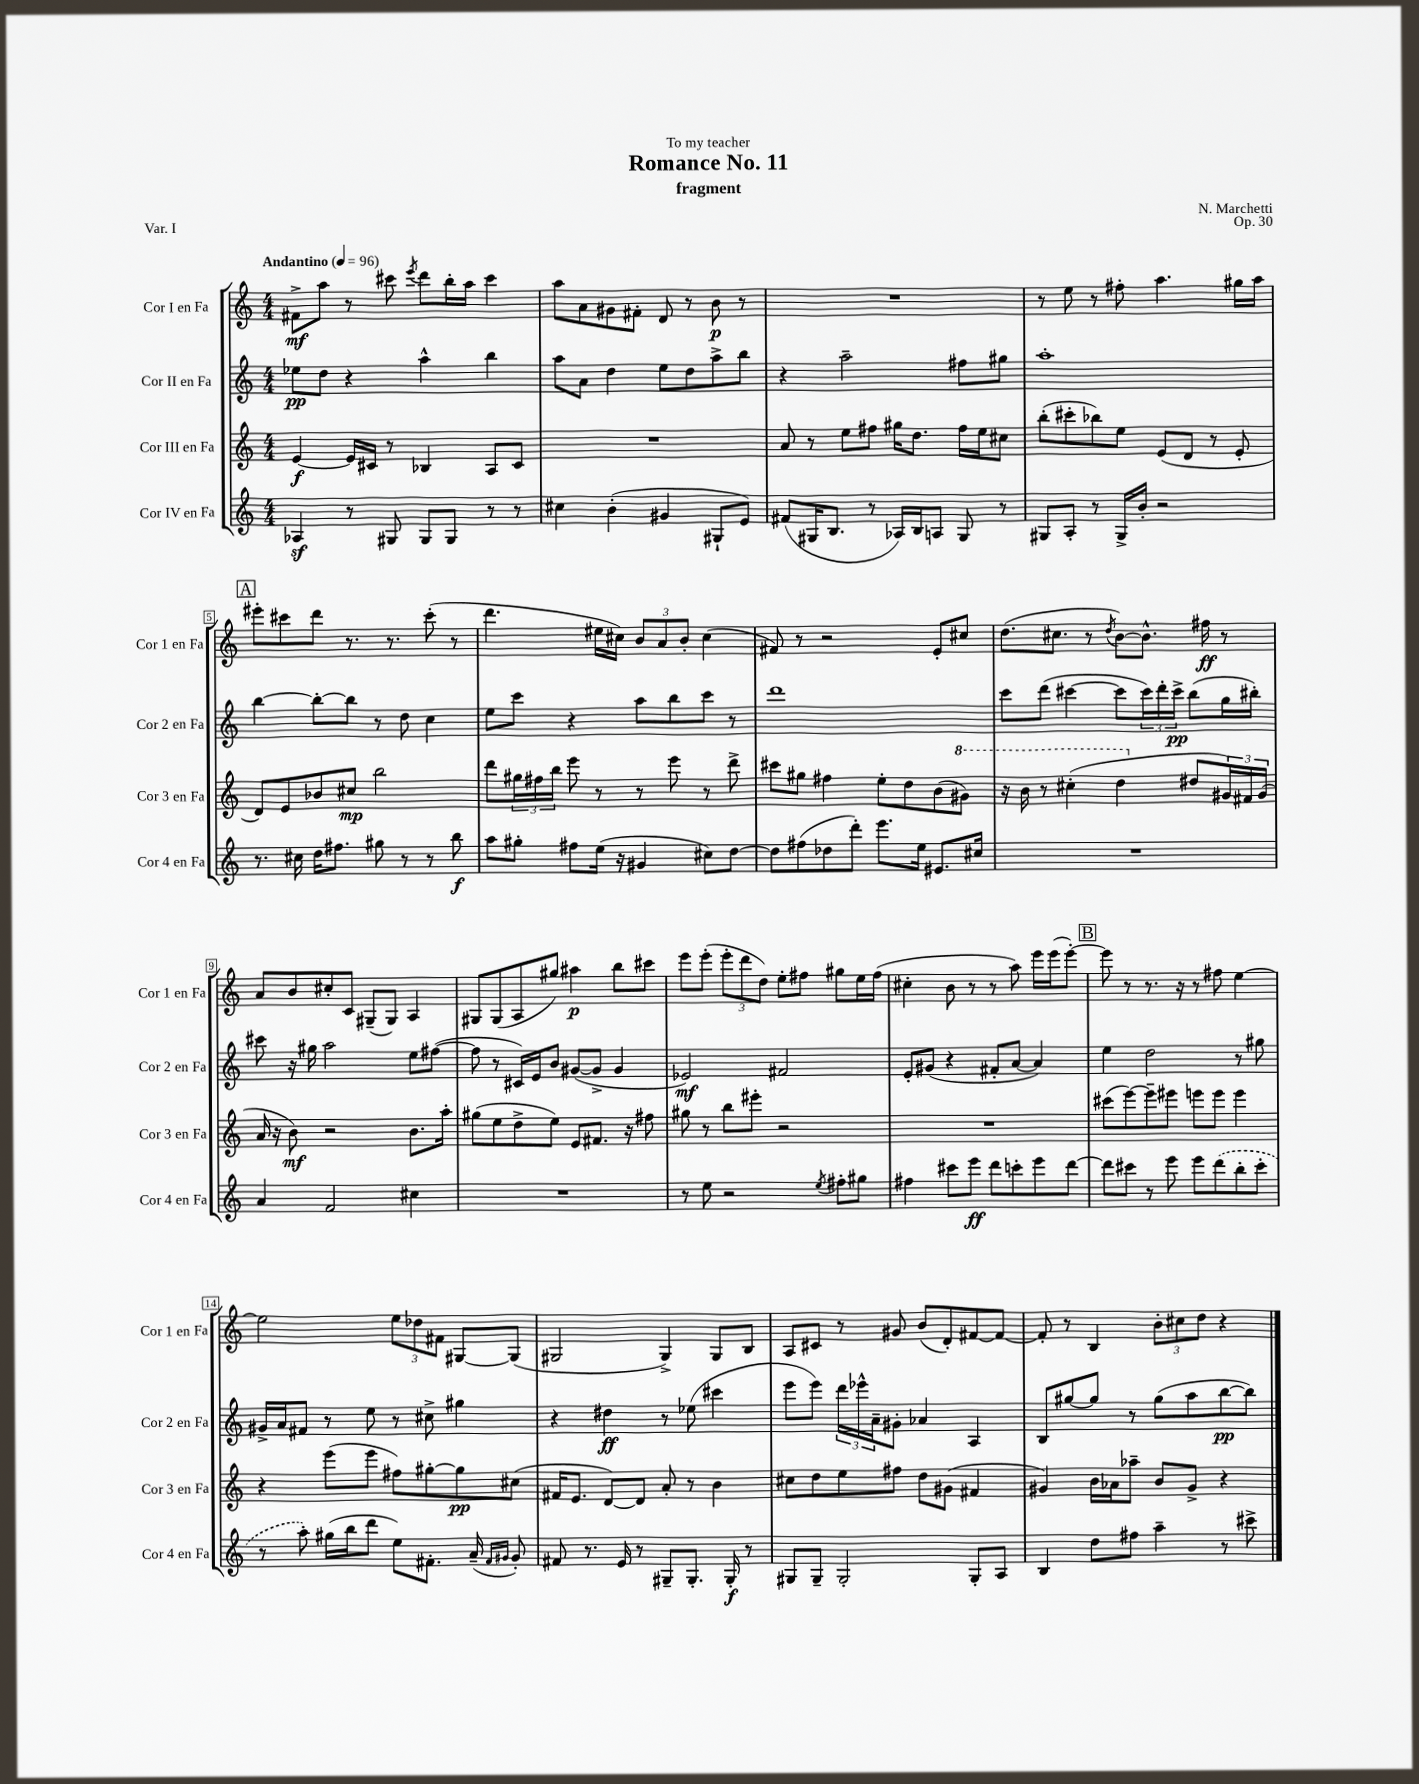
\header { title = "Romance No. 11" composer = "N. Marchetti" subtitle = "fragment" dedication = "To my teacher" opus = "Op. 30" piece = "Var. I" }
<<
\new StaffGroup <<
\new Staff = "s0" \with { instrumentName = "Cor I en Fa" shortInstrumentName = "Cor 1 en Fa" } {
    \clef treble \key c \major \numericTimeSignature \time 4/4 \tempo "Andantino" 4 = 96
    fis'8->\mf a''8 r8 cis'''8 \acciaccatura { e'''8 } d'''8 b''16-. a''16 cis'''4 |
    a''8 a'8 gis'8 fis'8-. d'8 r8 b'8\p r8 |
    R1 |
    r8 e''8 r8 fis''8-. a''4. gis''16 a''16 |
    \mark \markup { \box "A" } eis'''8-. cis'''8 d'''8 r8. r8. cis'''8-.( r8 |
    d'''4. eis''16 cis''16) \tuplet 3/2 { b'8 a'8 b'8-. } cis''4( |
    fis'8) r8 r2 e'8-. cis''8 |
    d''8.( cis''8. r8 \acciaccatura { d''8 } b'8~) b'8.-^ fis''16\ff r8 |
    a'8 b'8 cis''8-. c'8 gis8--( gis8) a4 |
    gis8 gis8( a8 gis''8) ais''4\p b''8 cis'''8 |
    e'''8 e'''8-.( \tuplet 3/2 { e'''8-. d'''8 d''8) } e''8-. fis''8 gis''8 e''16 fis''16( |
    cis''4-. b'8 r8 r8 a''8) e'''16 e'''16( e'''8~-.) |
    \mark \markup { \box "B" } e'''8 r8 r8. r16 r8 fis''8 e''4~ |
    e''2 \tuplet 3/2 { e''8 des''8 fis'8 } gis8~ gis8( |
    gis2 gis4->) gis8 b8 |
    a8 cis'8 r8 gis'8 b'8( d'8-.) fis'8~ fis'8~ |
    fis'8-. r8 b4 \tuplet 3/2 { b'8-. cis''8 d''8 } r4 \bar "|." |
}
\new Staff = "s1" \with { instrumentName = "Cor II en Fa" shortInstrumentName = "Cor 2 en Fa" } {
    \clef treble \key c \major \numericTimeSignature \time 4/4
    ees''8\pp d''8 r4 a''4-^ b''4 |
    a''8 a'8 d''4 e''8 d''8 a''8-> b''8 |
    r4 a''2-- fis''8 gis''8 |
    a''1-. |
    \mark \markup { \box "A" } b''4~ b''8~-. b''8 r8 d''8 c''4 |
    e''8 c'''8 r4 a''8 b''8 c'''8 r8 |
    d'''1 |
    c'''8 d'''8( cis'''4~ cis'''8 \tuplet 3/2 { cis'''16) d'''16-. cis'''16->\pp } b''8( g''16 bis''16-.) |
    cis'''8 r16 gis''16 a''2 e''8 fis''8~( |
    fis''8 r8 cis'16) e'16 b'8 gis'8~( gis'8-> gis'4 |
    ees'2\mf) fis'2 |
    e'8-. gis'8( r4 fis'8-. a'8~ a'4) |
    \mark \markup { \box "B" } e''4 d''2 r8 gis''8 |
    gis'16-> a'16 fis'8 r8 e''8 r8 cis''8-> gis''4 |
    r4 dis''4\ff r8 ees''8( cis'''4 |
    e'''8 e'''8) \tuplet 3/2 { d'''16 ees'''16-^ a'16-- } gis'8-. aes'4 a4 |
    b8 gis''8~ gis''8 r8 gis''8( a''8 b''8~\pp b''8) \bar "|." |
}
\new Staff = "s2" \with { instrumentName = "Cor III en Fa" shortInstrumentName = "Cor 3 en Fa" } {
    \clef treble \key c \major \numericTimeSignature \time 4/4
    e'4~\f e'16 cis'16 r8 bes4 a8 cis'8 |
    R1 |
    a'8 r8 e''8 fis''8 gis''16 d''8. fis''16 e''16 cis''8 |
    b''8-.( cis'''8-. bes''8) e''8 e'8( d'8 r8 e'8-. |
    \mark \markup { \box "A" } d'8) e'8 bes'8 cis''8\mp b''2 |
    d'''8 \tuplet 3/2 { gis''16 fis''16 b''16 } e'''8 r8 r8 e'''8 r8 d'''8-> |
    cis'''8 gis''8 fis''4 e''8-. d''8 b'8( \ottava #1 gis''!8) |
    r16 b''16 r8 cis'''4-.( d'''4 \ottava #0 dis''8 \tuplet 3/2 { gis'16) fis'16 gis'16( } |
    a'16 r16 b'8\mf) r2 b'8. a''16-. |
    gis''8( e''8 d''8-> e''8) e'8 fis'8. r16 fis''8 |
    gis''8 r8 b''8 eis'''8-. r2 |
    R1 |
    \mark \markup { \box "B" } cis'''8( e'''8~) e'''8-- eis'''8 e'''8 e'''8 e'''4 |
    r4 e'''8( e'''8 fis''8) gis''8~-. gis''8\pp cis''8( |
    fis'16 e'8. d'8~) d'8 a'8-. r8 b'4 |
    cis''8 d''8 e''8 fis''8 d''8 gis'8( fis'4 |
    gis'4) b'16 aes'16 aes''8-- b'8 gis'8-> r4 \bar "|." |
}
\new Staff = "s3" \with { instrumentName = "Cor IV en Fa" shortInstrumentName = "Cor 4 en Fa" } {
    \clef treble \key c \major \numericTimeSignature \time 4/4
    aes4\sf r8 gis8 gis8 gis8 r8 r8 |
    cis''4 b'4-.( gis'4 gis8-! e'8) |
    fis'8( gis16 b8. r8 aes16) b16 a8 gis8 r8 |
    gis8 a8-. r8 gis16-> b'16-. r2 |
    \mark \markup { \box "A" } r8. cis''16 d''16 fis''8. gis''8 r8 r8 b''8\f |
    a''8 gis''8-. fis''8 e''16( r16 gis'4 cis''8) d''8~ |
    d''8 fis''8( des''8 d'''8-.) e'''8. e''16 eis'8. cis''16 |
    R1 |
    a'4 f'2 cis''4 |
    R1 |
    r8 e''8 r2 \acciaccatura { e''8 } fis''8-. gis''8 |
    fis''4 cis'''8 e'''8\ff d'''8 c'''8-. e'''8 d'''8~ |
    \mark \markup { \box "B" } d'''8 cis'''8 r8 e'''8 e'''8 \once \slurDashed d'''8( b''8-. cis'''8-. |
    r8 a''8-.) gis''16( b''16 d'''8 e''8) fis'8.-. a'16--( \grace { fis'16 gis'16 } gis'8-.) |
    fis'8 r8. e'16 r8 gis8-- gis8.-. gis16-.\f r8 |
    gis8 gis8-- gis2-. gis8-. a8 |
    b4 d''8 fis''8 a''4-- r8 cis'''8-> \bar "|." |
}
>>
>>
\layout { \context { \Score \override BarNumber.stencil = #(make-stencil-boxer 0.1 0.3 ly:text-interface::print) } }
